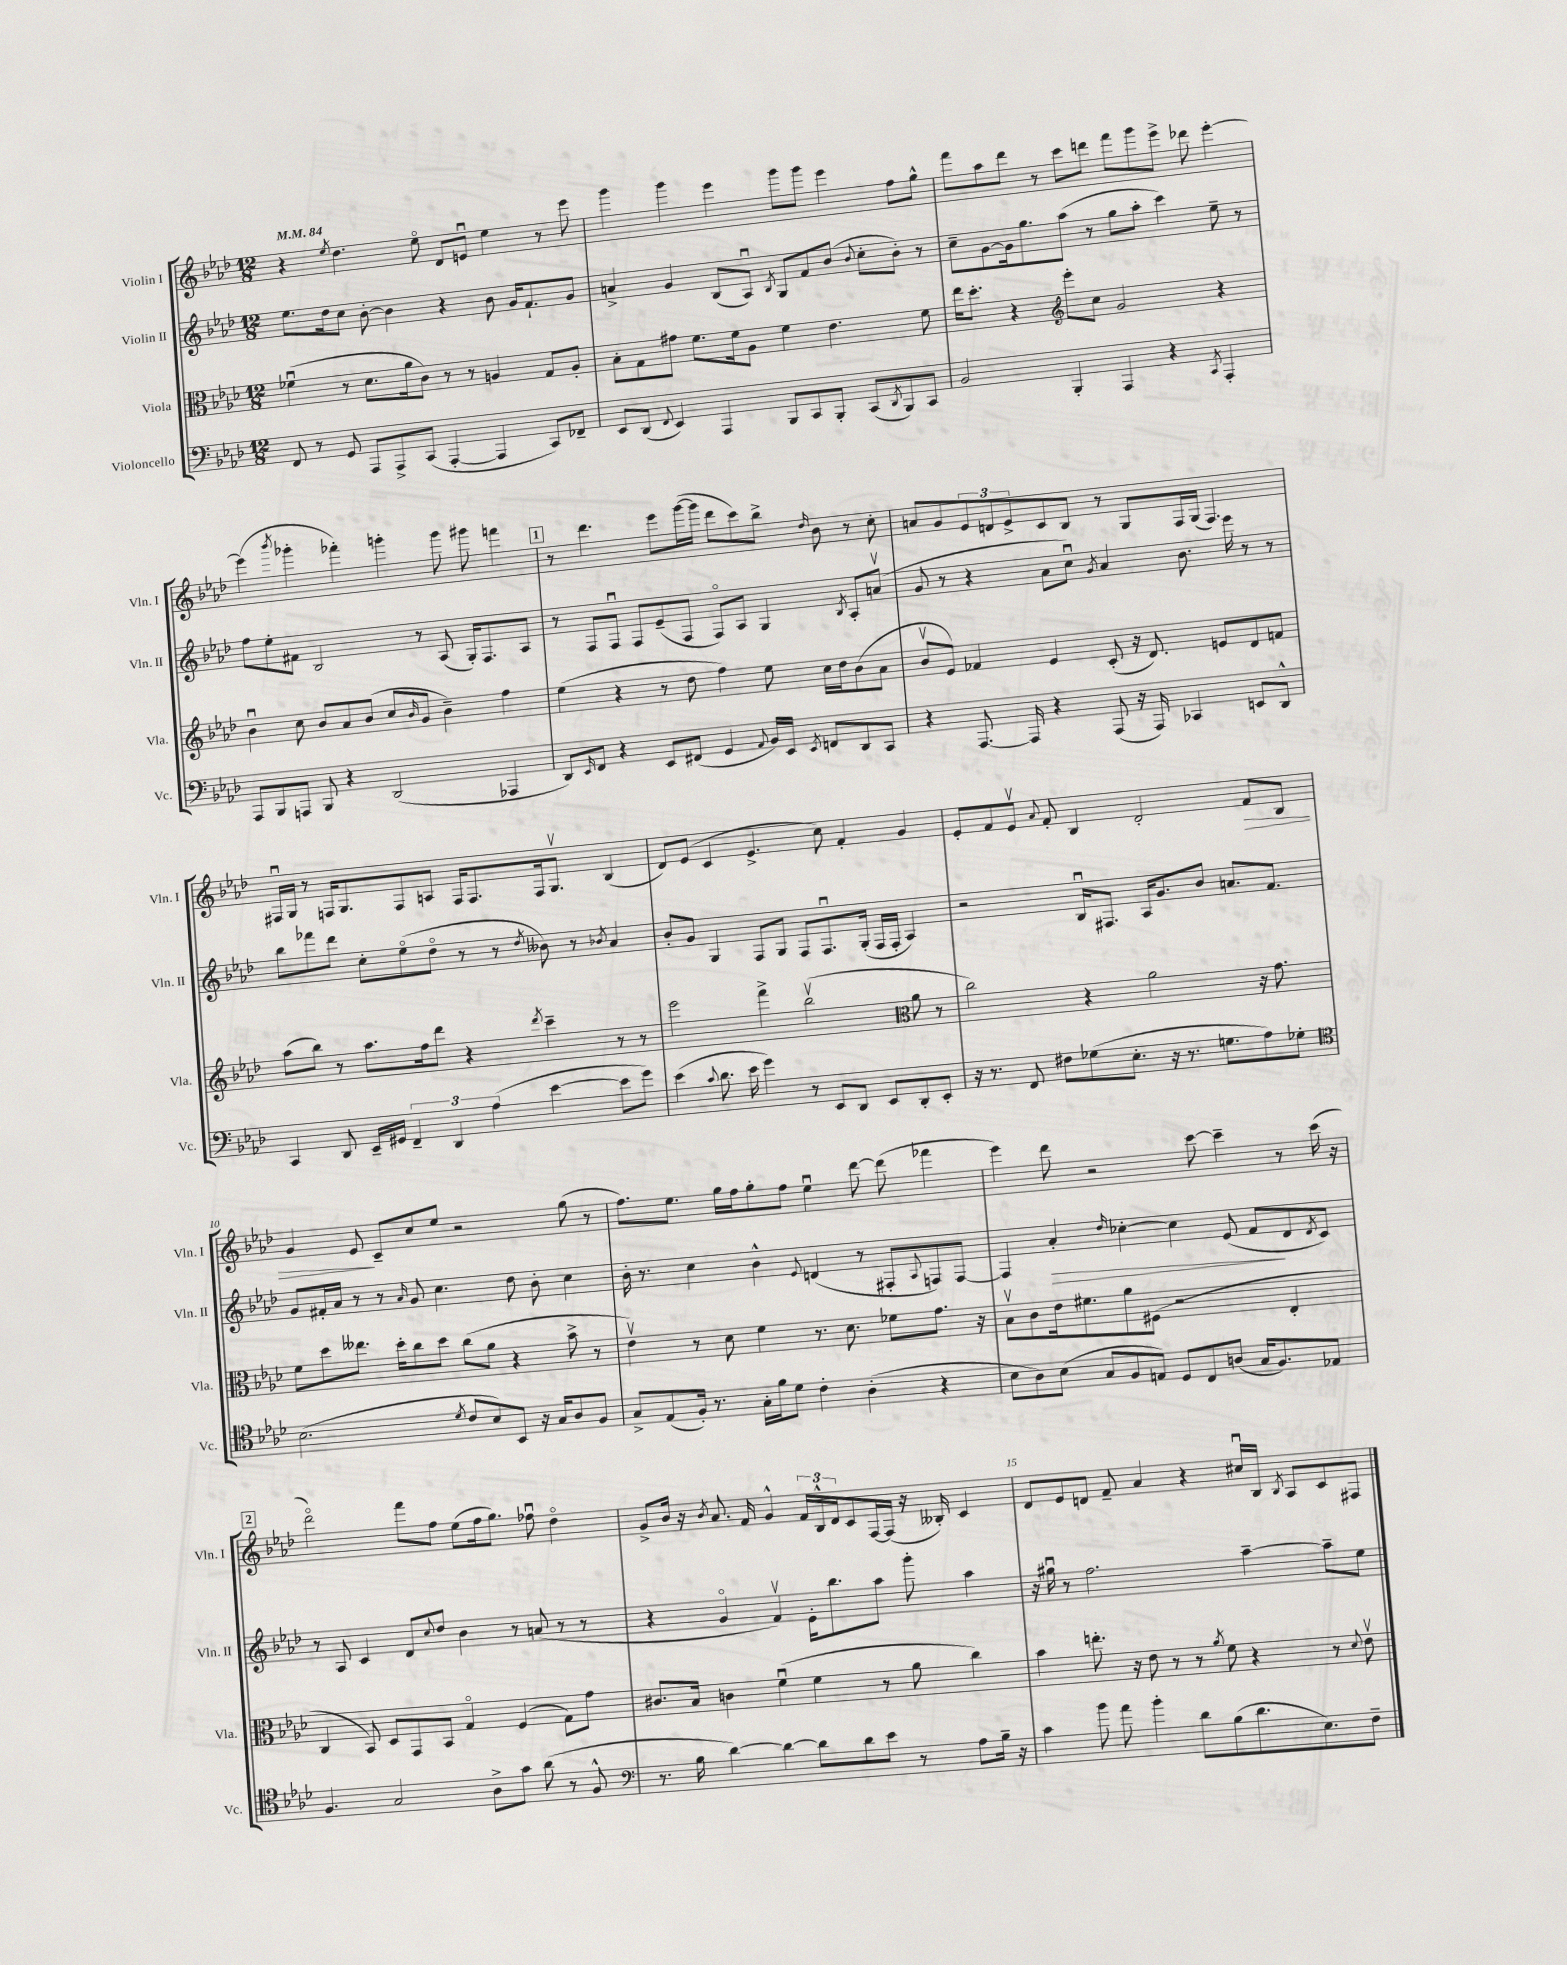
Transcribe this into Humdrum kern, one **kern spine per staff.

**kern	**kern	**kern	**kern
*staff4	*staff3	*staff2	*staff1
*clefF4	*clefC3	*clefG2	*clefG2
*k[b-e-a-d-]	*k[b-e-a-d-]	*k[b-e-a-d-]	*k[b-e-a-d-]
*M12/8	*M12/8	*M12/8	*M12/8
*MM84	*MM84	*MM84	*MM84
8FF/	(4f-u\	8.ee-\L	4r
8r	.	.	.
.	.	16dd-\k	.
.	.	.	8qee-/
8GG/	8r	8cc\J	4.dd-\
8AAA-/L	8.d-\L	[8b-'\	.
8AAA-^/	.	4b-\]	.
.	16a-\k	.	.
(8CC/J	8c\J)	.	8ee-o\
[4AAA-'/	8r	4r	8d-/L
.	8r	.	8eu/J
4AAA-/]	4A/	8b-\	4ee-\
.	.	16g/LK	.
.	.	8.f`/	.
8CC/L)	8G/L	.	8r
8FF-~/J	8A'/J	8g/J	8eee-\
=	=	=	=
8EE-/L	8B-'\L	4a^/	4ggg\
(8DD-/J	8G\	.	.
8qqFF/	.	.	.
4EE-/)	8g#\J	4g/	4ggg\
.	8.f\L	.	.
4AAA-/	.	(8B-/L	4eee-\
.	16f\k	.	.
.	8A-\J	8A-u/J)	.
.	.	8qB-/	.
8BBB-/L	4f\	8G/L	8ggg\L
8CC/	.	8f/	8ggg\J
8BBB-'/J	4.e-\	(8b-/J	4eee-\
.	.	8qqb-/	.
(8CC/L	.	8cc'\L	.
8qDD-/	.	.	.
8BBB-/)	.	8b-'\J)	8ff\L
8CC/J	8f\	8r	8gg^^\J
=	=	=	=
2BB-/	16ee-\LK	8cc~\L	8fff\L
.	8.dd-'\J	.	.
.	.	[8g\	8aa-\
.	4r	16g\]k	8ddd-\J
.	.	8.gg\	.
.	.	.	8r
*	*clefG2	*	*
4BBB-'/	8eee-'\L	(8aa-\J	8ccc\L
.	8cc\J	8r	8ddd\J
4AAA-/	2g/	8gg\L	8fff\L
.	.	8aa-'\J	8ggg\
4r	.	4ccc\)	8eee-^\J
.	.	.	8ddd-\
8qCC/	.	.	.
4AAA-'/	4r	8ee-~\	[4eee-'\
.	.	8r	.
=	=	=	=
8AAA-/L	4b-u\	8ff\L	(4eee-\]
8BBB-/	.	8ee-'\	.
.	.	.	8qbbb-/
8AAA/J	8cc\	8f#\J	4ggg-'\
8BBB-/	8b-/L	2B-/	.
4r	8a-/	.	4fff-'\)
.	(8b-/J	.	.
(2DD-/	8cc/L	.	4ggg'\
.	16qqb-/	.	.
.	8g/J	8r	.
.	4b-~\)	(8A-/	8ggg\
.	.	16G'/LK)	8ggg#\
.	.	8.F/	.
4AAA-/	4ff\	.	4fff\
.	.	8A-/J	.
=	=	=	=
8DD-/L)	(4ee-\	8r	8r
16qqEE-/	.	.	.
8FF/J	.	8F/L	4.ddd-\
4r	4r	8Fu/J	.
.	.	8F/L	.
8EE-/L	8r	(8e-~/	8eee-\L
(8FF#/J	8dd-\	8F/J	([16ggg\L
.	.	.	16ggg\]JJ
4GG/	4ff\)	8Fo/L)	8ddd-\L
.	.	8A-/J	8ccc\)
8qqAA-/	.	.	.
16BB-/LL)	8ee-\	4G/	8bb-^\J
16EE-/JJ	.	.	.
8qEE-/	.	.	16qqdd-/
8FF/L	16cc\LL	.	8b-\
.	16dd-\J	.	.
.	.	8qB-/	.
8DD-/	(8b-\	8A-'/L	8r
8CC/J	8a-\J	(8av/J	8cc'\
=	=	=	=
4r	8b-v/L	8g/	8a/L
.	8e-/J)	8r	8g/
[8.AAA-/	4f-/	4r	12e-/
.	.	.	12d/
.	.	.	12e-^/
16AAA-/]	.	.	.
4r	4e-/	8a-\L	8c/
.	.	8ccu\J)	8B-/J
.	.	8qg/	.
(8AAA-/	(8c'/	4a-/	8r
16r	16r	.	8G/L
16AAA-/)	8.d-/)	.	.
4CC-/	.	8.b-\	16F/L
.	.	.	(16G/JJ
.	8e/L	.	4.F/)
.	.	16eee-\	.
8EE/L	8d-/	8r	.
8DD-^^/J	8f/J	8r	.
=	=	=	=
4CC/	(8aa-\L	8bb-\L	16F#u/LL
.	.	.	16G/JJ
.	8bb-\J)	8fff-\	8r
8DD-/	8r	8ddd-\J	16F/LK
.	.	.	8.G/
16EE-~/LL	8.aa-\L	8cc'\L	.
16GG#/JJ	.	.	.
6FF~/	.	(8ee-o\	8F/
.	16ff\k	.	.
.	8ddd-\J	8dd-o\J	8A/J
6DD-/	.	.	.
.	4r	8r	16F/LK
.	.	.	8.F/
(6A-\	.	.	.
.	.	8r	.
.	8qddd-/	8qdd-/	.
[4e-\	4ccc~\	8b--\)	16F/k
.	.	.	8.Gv/J
.	.	8r	.
.	.	8qb-/	.
8e-\]L	8r	4a-/	(4B-/
8g\J)	8r	.	.
=	=	=	=
(4e-\	2eee-\	8b-'/L	8d-/L)
.	.	8g/J	(8e-/J
8qqc/	.	.	.
8.d-\	.	4G/	4c/
16e-\	.	.	.
4g\)	4fff^\	8F/L	4.e-^/
.	.	8G/J	.
8r	(2bb-v\	8F/L	.
8EE-/L	.	8.Fu/	8cc\)
8DD-/J	.	.	4f'/
.	.	(16G'/Jk	.
8EE-/L	.	16F/LL	.
.	.	16F'/JJ	.
*	*clefC3	*	*
8DD-'/	8a-\	4A-/)	4g/
8EE-'/J	8r	.	.
=	=	=	=
16r	2cc\)	2r	8e-'/L
8.r	.	.	.
.	.	.	8f/
8FF/	.	.	8e-v/J
.	.	.	8qqa-/
8F#\L	.	.	8f'/
(8G-\	4r	16B-u/LK	4B-/
.	.	8.F#/J	.
8.E-'\J	.	.	.
.	2a-\	16A-/LK	2d-'/
16r	.	8.g/	.
8.r	.	.	.
.	.	8b-/J	.
8.G\L	.	.	.
.	.	8.a/L	.
8A-\)	16r	.	8f/L
.	8.g\	8.f/J	.
8G-'\J	.	.	8B-/J
=	=	=	=
*clefC4	*	*	*
(2.B-\	8f\L	8g/L	4g/
.	8dd-\	16f#'/L	.
.	.	16a-/JJ	.
.	8.ee--\J	8r	8e-/
.	.	8r	8c~/L
.	16dd-'\LK	.	.
.	.	16qqa-/	.
.	8cc\	8g/	8cc/
.	8dd-\J	4.cc\	8ee-/J
8qd-/	.	.	.
8c/L	(8cc\L	.	2r
8B-/)	8a-\J	.	.
8BB-/J	4r	8dd-\	.
16r	.	8b-'\	.
16G/LK	.	.	.
8A-/	8b-^\	4cc\	(8gg\
8F/J	8r	.	8r
=	=	=	=
8G^/L	4e-v\)	16b-'\	8.ff\L)
.	.	8.r	.
(8E-/	.	.	.
.	.	.	8.ee-\J
16F'/Jk)	8r	4cc\	.
8.r	.	.	.
.	8d-\	.	16gg\LL
.	.	.	16ff\J
16G'\LL	4f\	4b-^^\	8gg'\
16f\J	.	.	.
8d-\J	.	.	8ff\J
.	.	8qqe-/	.
4c'\	8.r	(4d/	4ee-u\
.	8.d-\	.	.
(4A-'\	.	8r	[8ddd-\
.	8f-\L	8F#'/L	(8ddd-\]
.	.	8qqA-/	.
4r	8.g\J	8F/)	4fff-\
.	.	[8F/J	.
.	16r	.	.
=	=	=	=
8B-\L	8B-v\L	4F/]	4eee-\)
8A-\)	8c\	.	.
(8B-\J	16e-\k	4a-'/	8ddd-\
.	8.f#\	.	.
8G/L	.	.	2r
.	.	16qqdd-/	.
8F/	8a-\	[4cc-'\	.
8E/J)	(8F#\J	.	.
8D-/L	2r	4cc-\]	.
8C/	.	.	[8ccc\
(8A/J	.	(8e-/	4ccc~\]
16G/LK	.	8f/L	.
8.F/)	.	.	.
.	4E-'/	8d-/	8r
.	.	8qd-/	.
8E-/J	.	8c/J)	(16ccc\
.	.	.	16r
=	=	=	=
4.F/	4C/	8r	2ddd-o\)
.	.	8A-/	.
.	8BB-/)	4c/	.
2G/	8D-/L	.	.
.	8GG/	8d-/L	8fff\L
.	.	8qqcc/	.
.	8BB-/J	8dd-/J	8ff\J
.	4Go/	4b-\	(8ee-\L
8A-^\L	.	.	16ff\k
.	.	.	8.gg\J)
8g\J	(4F/	8r	.
(8a-\	.	(8a/	8ff-u\
8r	8G\L)	8r	4dd-o\
8F^^/	8g\J	8r	.
=	=	=	=
*clefF4	*	*	*
8.r	8.c#/L	4r	8g^/L
.	.	.	16b-/Jk
16B-\	16B-/Jk	.	16r
.	.	.	8qb-/
[4d-\)	4c\	4go/	8.a-/
.	.	.	16f/
4d-\_	(4fu\	4fv/)	4g^^/
8d-\]L	4f\	16e-'\LK	24f/LL
.	.	.	24B-^^/
.	.	8.bb-\	.
.	.	.	24d-/J
8d-\	.	.	8c/
8e-\J	8r	8aa-\J	[16F/L
.	.	.	(16F/]JJ
8r	8a-\	8ggg'\	16r
.	.	.	16B--'/)
8A-\L	4cc\)	4aa-\	4c/
16B-~\Jk	.	.	.
16r	.	.	.
=	=	=	=
4c\	4b-\	16r	8d-/L
.	.	16gg#u\	.
.	.	8r	8e-/
8b-\	8.ee'\	2.ff\	8d/J
8a-\	.	.	8f~/
.	16r	.	.
4b-'\	8e-\	.	4a-/
.	8r	.	.
8d-\L	8r	.	4r
.	8qa-/	.	.
(8B-\	8f\	.	.
8.d-\	4r	[4aa-~\	16cc#u/LL
.	.	.	16B-/JJ
.	.	.	8qB-/
.	.	.	8A-/L
8.E-\)	.	.	.
.	8r	8aa-~\]L	8c/
.	8qqd-/	.	.
8F~\J	8e-v\	8ee-\J	8F#/J
==	==	==	==
*-	*-	*-	*-
